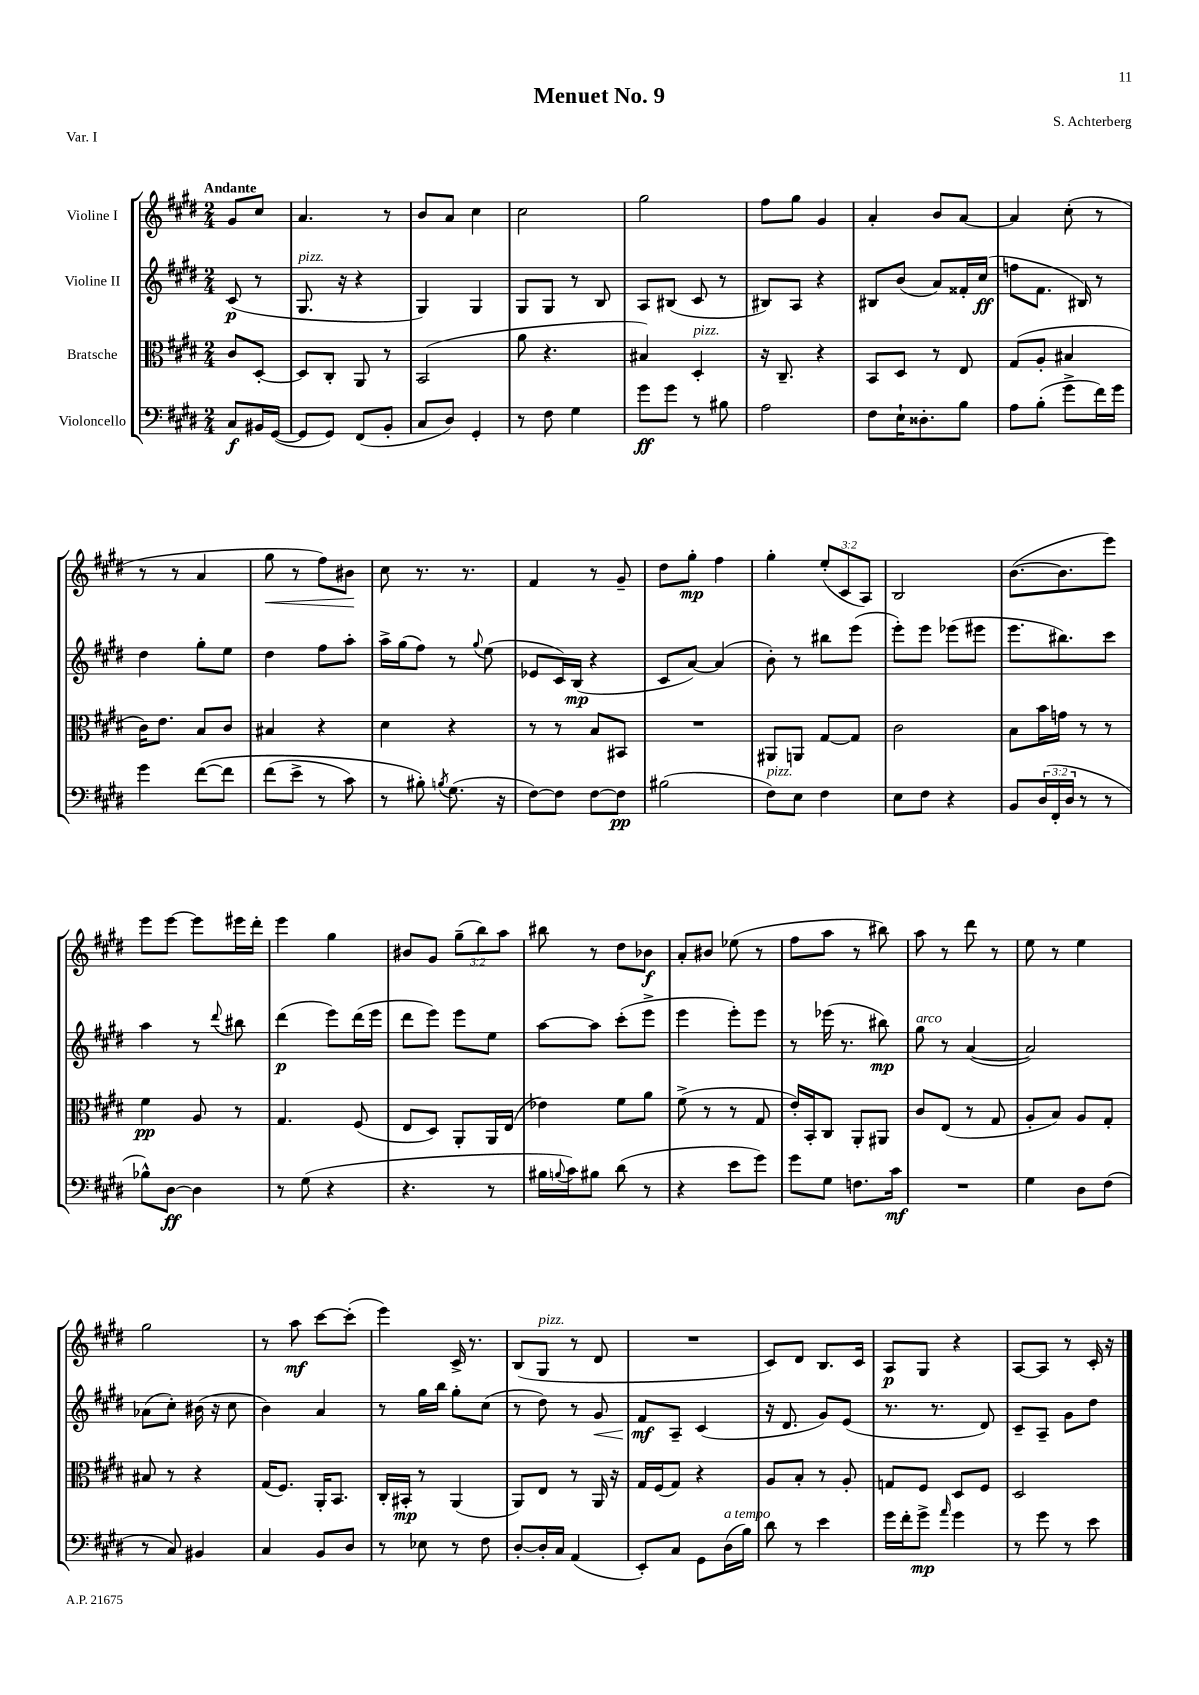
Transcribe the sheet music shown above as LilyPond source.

\header { title = "Menuet No. 9" composer = "S. Achterberg" piece = "Var. I" }
<<
\new StaffGroup <<
\new Staff = "s0" \with { instrumentName = "Violine I" } {
    \clef treble \key e \major \numericTimeSignature \time 2/4 \override Staff.TupletNumber.text = #tuplet-number::calc-fraction-text \partial 4 \tempo "Andante"
    gis'8 cis''8 |
    a'4. r8 |
    b'8 a'8 cis''4 |
    cis''2 |
    gis''2 |
    fis''8 gis''8 gis'4 |
    a'4-. b'8 a'8~ |
    a'4 cis''8-.( r8 |
    r8 r8 a'4 |
    gis''8\< r8 fis''8) bis'8\! |
    cis''8 r8. r8. |
    fis'4 r8 gis'8-- |
    dis''8 gis''8-.\mp fis''4 |
    gis''4-. \tuplet 3/2 { e''8-.( cis'8 a8) } |
    b2 |
    b'8.~( b'8. e'''8) |
    e'''8 e'''8~ e'''8 eis'''16 dis'''16-. |
    e'''4 gis''4 |
    bis'8 gis'8 \tuplet 3/2 { gis''8--( b''8) a''8 } |
    bis''8 r8 dis''8 bes'8\f |
    a'8-. bis'8 ees''8( r8 |
    fis''8 a''8 r8 bis''8) |
    a''8 r8 dis'''8 r8 |
    e''8 r8 e''4 |
    gis''2 |
    r8 a''8\mf cis'''8~ cis'''8-.( |
    e'''4) cis'16-> r8. |
    b8( gis8^\markup { \italic "pizz." } r8 dis'8 |
    R2 |
    cis'8) dis'8 b8. cis'16 |
    a8\p gis8 r4 |
    a8~ a8 r8 cis'16-. r16 \bar "|." |
}
\new Staff = "s1" \with { instrumentName = "Violine II" } {
    \clef treble \key e \major \numericTimeSignature \time 2/4 \partial 4
    cis'8\p( r8 |
    gis8.^\markup { \italic "pizz." } r16 r4 |
    gis4) gis4 |
    gis8 gis8 r8 b8 |
    a8 bis8( cis'8 r8 |
    bis8) a8 r4 |
    bis8 b'8( a'8) fisis'16-. cis''16\ff( |
    f''8 fis'8. bis16) r8 |
    dis''4 gis''8-. e''8 |
    dis''4 fis''8 a''8-. |
    a''16-> gis''16( fis''8) r8 \appoggiatura { gis''8 } e''8( |
    ees'8 cis'16) b16\mp( r4 |
    cis'8 a'8~) a'4( |
    b'8-.) r8 bis''8 e'''8( |
    e'''8-.) e'''8 ees'''8( eis'''8 |
    e'''8. bis''8.) cis'''8 |
    a''4 r8 \appoggiatura { dis'''8 } bis''8 |
    dis'''4\p( e'''8) dis'''16( e'''16 |
    dis'''8 e'''8) e'''8 e''8 |
    a''8~ a''8 cis'''8-.( e'''8-> |
    e'''4 e'''8-.) e'''8 |
    r8 ees'''16( r8. bis''8\mp) |
    gis''8^\markup { \italic "arco" } r8 a'4~( |
    a'2) |
    aes'8( cis''8-.) bis'16( r16 cis''8 |
    b'4) a'4 |
    r8 gis''16 b''16 gis''8-. cis''8( |
    r8 dis''8) r8 gis'8\< |
    fis'8\mf\! a8-- cis'4( |
    r16 dis'8. gis'8) e'8( |
    r8. r8. dis'8) |
    cis'8-- a8-- gis'8 dis''8 \bar "|." |
}
\new Staff = "s2" \with { instrumentName = "Bratsche" } {
    \clef alto \key e \major \numericTimeSignature \time 2/4 \partial 4
    cis'8 dis8~-. |
    dis8 cis8-. a,8 r8 |
    b,2( |
    a'8 r4. |
    bis4) dis4-.^\markup { \italic "pizz." } |
    r16 cis8.-- r4 |
    b,8 dis8 r8 e8 |
    gis8( a8-. bis4 |
    cis'16) e'8. b8 cis'8 |
    bis4 r4 |
    dis'4 r4 |
    r8 r8 b8 bis,8 |
    R2 |
    ais,8 a,8 gis8~ gis8 |
    cis'2 |
    b8 b'16 g'16 r8 r8 |
    fis'4\pp a8 r8 |
    gis4. fis8( |
    e8 dis8) a,8-. a,16 e16( |
    ees'4) fis'8 a'8 |
    fis'8->( r8 r8 gis8 |
    e'16-.) b,16-. cis8 a,8-. ais,8 |
    cis'8 e8( r8 gis8 |
    a8-. b8) a8 gis8-. |
    bis8 r8 r4 |
    gis16( fis8.) a,16-. b,8. |
    cis16-. bis,16-.\mp r8 a,4( |
    a,8) e8 r8 a,16 r16 |
    gis16 fis16( gis8) r4 |
    a8 b8-. r8 a8-. |
    g8 fis8 dis8 fis8 |
    dis2 \bar "|." |
}
\new Staff = "s3" \with { instrumentName = "Violoncello" } {
    \clef bass \key e \major \numericTimeSignature \time 2/4 \override Staff.TupletNumber.text = #tuplet-number::calc-fraction-text \partial 4
    cis8\f bis,16 gis,16~( |
    gis,8 gis,8) fis,8( b,8-. |
    cis8 dis8) gis,4-. |
    r8 fis8 gis4 |
    gis'8\ff gis'8 r8 bis8 |
    a2 |
    fis8 e16-! disis8.-. b8 |
    a8 b8-.( gis'8-> fis'16) gis'16 |
    gis'4 fis'8~\( fis'8 |
    fis'8( e'8-> r8 cis'8) |
    r8 bis8-.\) \acciaccatura { b8 } gis8.( r16 |
    fis8~) fis8 fis8~ fis8\pp |
    bis2( |
    fis8^\markup { \italic "pizz." }) e8 fis4 |
    e8 fis8 r4 |
    b,8 \tuplet 3/2 { dis16( fis,16-. dis16 } r8 r8 |
    bes8-^) dis8~\ff dis4 |
    r8 gis8( r4 |
    r4. r8 |
    bis16 \appoggiatura { b8 } cis'16) bis8 dis'8( r8 |
    r4 e'8 gis'8) |
    gis'8 gis8 f8. cis'16\mf |
    R2 |
    gis4 dis8 fis8( |
    r8 cis8) bis,4 |
    cis4 b,8 dis8 |
    r8 ees8 r8 fis8 |
    dis8~-. dis16-. cis16 a,4( |
    e,8-.) cis8 gis,8 dis16^\markup { \italic "a tempo" }( b16) |
    dis'8 r8 e'4 |
    gis'16 fis'16-. gis'8->\mp \grace { a'16 } gis'4 |
    r8 gis'8 r8 e'8 \bar "|." |
}
>>
>>
\layout { \context { \Score \remove "Bar_number_engraver" } }
